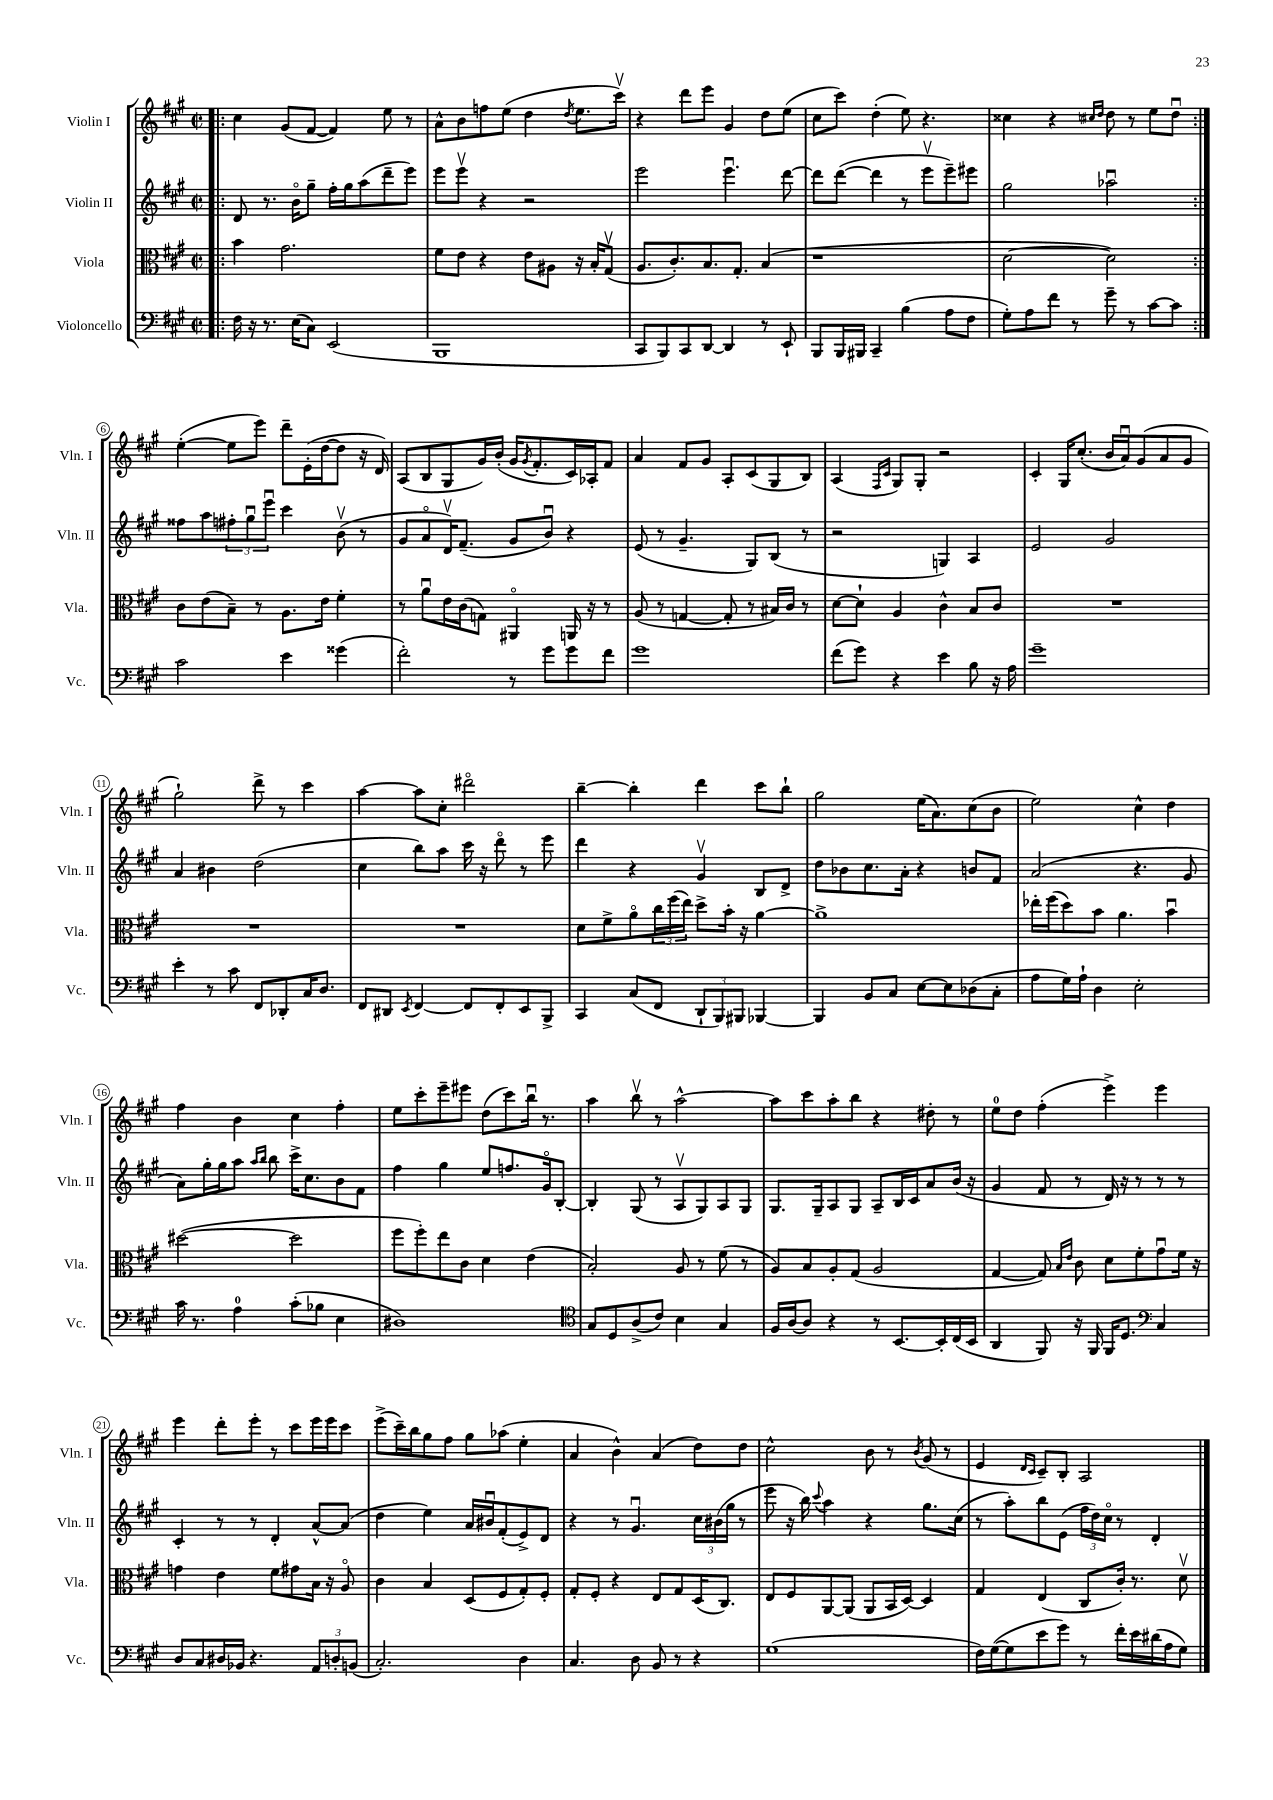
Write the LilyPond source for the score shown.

<<
\new StaffGroup <<
\new Staff = "s0" \with { instrumentName = "Violin I" shortInstrumentName = "Vln. I" } {
    \clef treble \key a \major \defaultTimeSignature \time 2/2
    \repeat volta 2 { \bar ".|:" cis''4 gis'8( fis'8~ fis'4) e''8 r8 |
    a'8-^ b'8 f''8 e''8( d''4 \acciaccatura { d''8 } e''8. cis'''16\upbow) |
    r4 d'''8 e'''8 gis'4 d''8 e''8( |
    cis''8 cis'''8) d''4-.( e''8) r4. |
    cisis''4 r4 \grace { cis''16 d''16 } d''8 r8 e''8 d''8\downbow | }
    e''4~-.( e''8 e'''8) d'''8-- e'16-.( d''16~ d''8 r16 d'16) |
    a8( b8 gis8 gis'16) b'16-.( gis'16 \acciaccatura { gis'8 } fis'8.-. cis'16) aes16-. fis'8 |
    a'4 fis'8 gis'8 a8-. cis'8( gis8 b8) |
    a4( \grace { fis16 cis'16 } gis8) gis8-. r2 |
    cis'4-. gis16 cis''8.-.( b'16 a'16\downbow) gis'8( a'8 gis'8 |
    gis''2-!) d'''8-> r8 cis'''4 |
    a''4~ a''8 cis''8-. dis'''2\flageolet |
    b''4~-- b''4-. d'''4 cis'''8 b''8-! |
    gis''2 e''16( a'8.) cis''8( b'8 |
    e''2) cis''4-^ d''4 |
    fis''4 b'4 cis''4 fis''4-. |
    e''8 cis'''8-. e'''8-- eis'''8 d''8( cis'''8) b''16\downbow r8. |
    a''4 b''8\upbow r8 a''2~-^ |
    a''8 cis'''8 a''8-. b''8 r4 dis''8-. r8 |
    e''8-0 d''8 fis''4-.( e'''4->) e'''4 |
    e'''4 d'''8-. e'''8-. r8 cis'''8 e'''16 e'''16 cis'''8 |
    e'''8->( cis'''16--) b''16 gis''8 fis''8 gis''8 aes''8( e''4-. |
    a'4 b'4-^) a'4( d''8) d''8 |
    cis''2-^ b'8 r8 \acciaccatura { b'8 } gis'8( r8 |
    e'4 \grace { d'16 cis'16 } cis'8--) b8-. a2 \bar "|." |
}
\new Staff = "s1" \with { instrumentName = "Violin II" shortInstrumentName = "Vln. II" } {
    \clef treble \key a \major \defaultTimeSignature \time 2/2
    \repeat volta 2 { \bar ".|:" d'8 r8. b'16\flageolet gis''8-- fis''16-. gis''16 a''8( d'''8-- e'''8) |
    e'''8 e'''8\upbow r4 r2 |
    e'''2 e'''4.\downbow d'''8~ |
    d'''8 d'''8~( d'''4 r8 e'''8\upbow e'''8--) eis'''8 |
    gis''2 aes''2\downbow | }
    fisis''8 a''8 \tuplet 3/2 { fis''8-. gis''8\downbow e'''8\downbow } cis'''4 b'8\upbow( r8 |
    gis'8 a'8\flageolet d'16\upbow) fis'8.--( gis'8 b'8\downbow) r4 |
    e'8( r8 gis'4.-- gis8) b8( r8 |
    r2 g4) a4 |
    e'2 gis'2 |
    a'4 bis'4 d''2( |
    cis''4 b''8) a''8 cis'''16 r16 d'''8\flageolet r8 e'''8 |
    d'''4 r4 gis'4\upbow b8 d'8-> |
    d''8 bes'8 cis''8. a'16-. r4 b'8 fis'8 |
    a'2( r4. gis'8 |
    a'8) gis''16-. gis''16 a''8 \grace { a''16 b''16 } b''8 cis'''16-> cis''8. b'8 fis'8 |
    fis''4 gis''4 e''8 f''8. gis'16\flageolet b8~-. |
    b4-. gis8( r8 a8\upbow gis8) a8 gis8 |
    gis8. gis16-- a8 gis8 a8-- b16 cis'16 a'8 b'16( r16 |
    gis'4 fis'8 r8 d'16) r16 r8 r8 r8 |
    cis'4-. r8 r8 d'4-. a'8~-^ a'8( |
    d''4 e''4) a'16 bis'16\downbow fis'8-.( e'8->) d'8 |
    r4 r8 gis'4.\downbow \tuplet 3/2 { cis''16 bis'16( gis''16 } r8 |
    e'''8 r16 b''16) \appoggiatura { cis'''8 } a''4 r4 gis''8. cis''16( |
    r8 a''8-.) b''8 e'8( \tuplet 3/2 { fis''16 d''16) cis''16\flageolet } r8 d'4-. \bar "|." |
}
\new Staff = "s2" \with { instrumentName = "Viola" shortInstrumentName = "Vla." } {
    \clef alto \key a \major \defaultTimeSignature \time 2/2
    \repeat volta 2 { \bar ".|:" b'4 gis'2. |
    fis'8 e'8 r4 e'8 ais8 r16 b16-. gis8\upbow( |
    a8. cis'8.-.) b8. gis8.-. b4( |
    r1 |
    d'2~ d'2) | }
    cis'8 e'8( b8--) r8 a8. e'16 fis'4-. |
    r8 a'8\downbow e'16 cis'16( g8) ais,4\flageolet a,16 r16 r8 |
    a8( r8 g4~ g8-. r8 bis16) cis'16 r8 |
    d'8~ d'8-! a4 cis'4-^ b8 cis'8 |
    R1 |
    R1 |
    R1 |
    d'8 fis'8-> a'8\flageolet \tuplet 3/2 { cis''16 fis''16( e''16) } d''8-> b'16-. r16 a'4~ |
    a'1-> |
    ees''16-. fis''16( d''8) b'8 a'4. b'4\downbow |
    dis''2~( dis''2 |
    fis''8 fis''8-.) e''8 cis'8 d'4 e'4( |
    b2-.) a8 r8 fis'8( r8 |
    a8) b8 a8-. gis8( a2 |
    gis4~ gis8) \grace { b16 e'16 } cis'8 d'8 fis'8-. gis'8\downbow fis'16 r16 |
    g'4 e'4 fis'8 gis'8 b16 r16 a8\flageolet |
    cis'4 b4 d8( fis8 gis8-.) fis8-. |
    gis8-. fis8-. r4 e8 gis8 d16( cis8.) |
    e8 fis8 a,8~ a,8( a,8 b,16 d16~) d4 |
    gis4 e4( cis8 cis'16-.) r8. d'8\upbow \bar "|." |
}
\new Staff = "s3" \with { instrumentName = "Violoncello" shortInstrumentName = "Vc." } {
    \clef bass \key a \major \defaultTimeSignature \time 2/2
    \repeat volta 2 { \bar ".|:" fis16 r16 r8. e16( cis8) e,2( |
    b,,1 |
    cis,8 b,,8) cis,8 d,8~ d,4 r8 e,8-! |
    b,,8 b,,16 bis,,16 cis,4-- b4( a8 fis8 |
    gis8-.) a8 fis'8 r8 gis'8-- r8 cis'8~ cis'8 | }
    cis'2 e'4 gisis'4( |
    fis'2-.) r8 gis'8 gis'8 fis'8 |
    gis'1 |
    fis'8( gis'8) r4 e'4 b8 r16 a16 |
    gis'1-- |
    e'4-. r8 cis'8 fis,8 des,8-. cis16 d8. |
    fis,8 dis,8 \acciaccatura { e,8 } fis,4~ fis,8 fis,8-. e,8 b,,8-> |
    cis,4 cis8( fis,8 \tuplet 3/2 { d,8-! b,,8) bis,,8 } bes,,4~ |
    bes,,4 b,8 cis8 e8~ e8 des8( cis8-. |
    a8 gis16) a16-! d4 e2-. |
    cis'16 r8. a4-0 cis'8-.( bes8 e4 |
    dis1) |
    \clef tenor gis8 d8 a8->( cis'8) b4 gis4 |
    fis16 a16~ a8 r4 r8 b,8.~ b,16-. cis16( b,16 |
    a,4 fis,8) r16 fis,16 fis,16 d8. \clef bass cis4 |
    d8 cis8 dis16 bes,16 r4. \tuplet 3/2 { a,8 d8-. b,8( } |
    cis2.-.) d4 |
    cis4. d8 b,8 r8 r4 |
    gis1( |
    fis16) gis16~( gis8 e'8 gis'8) r8 fis'16-. e'16 dis'16( a16 gis8) \bar "|." |
}
>>
>>
\layout { \context { \Score \override BarNumber.stencil = #(make-stencil-circler 0.1 0.3 ly:text-interface::print) } }
